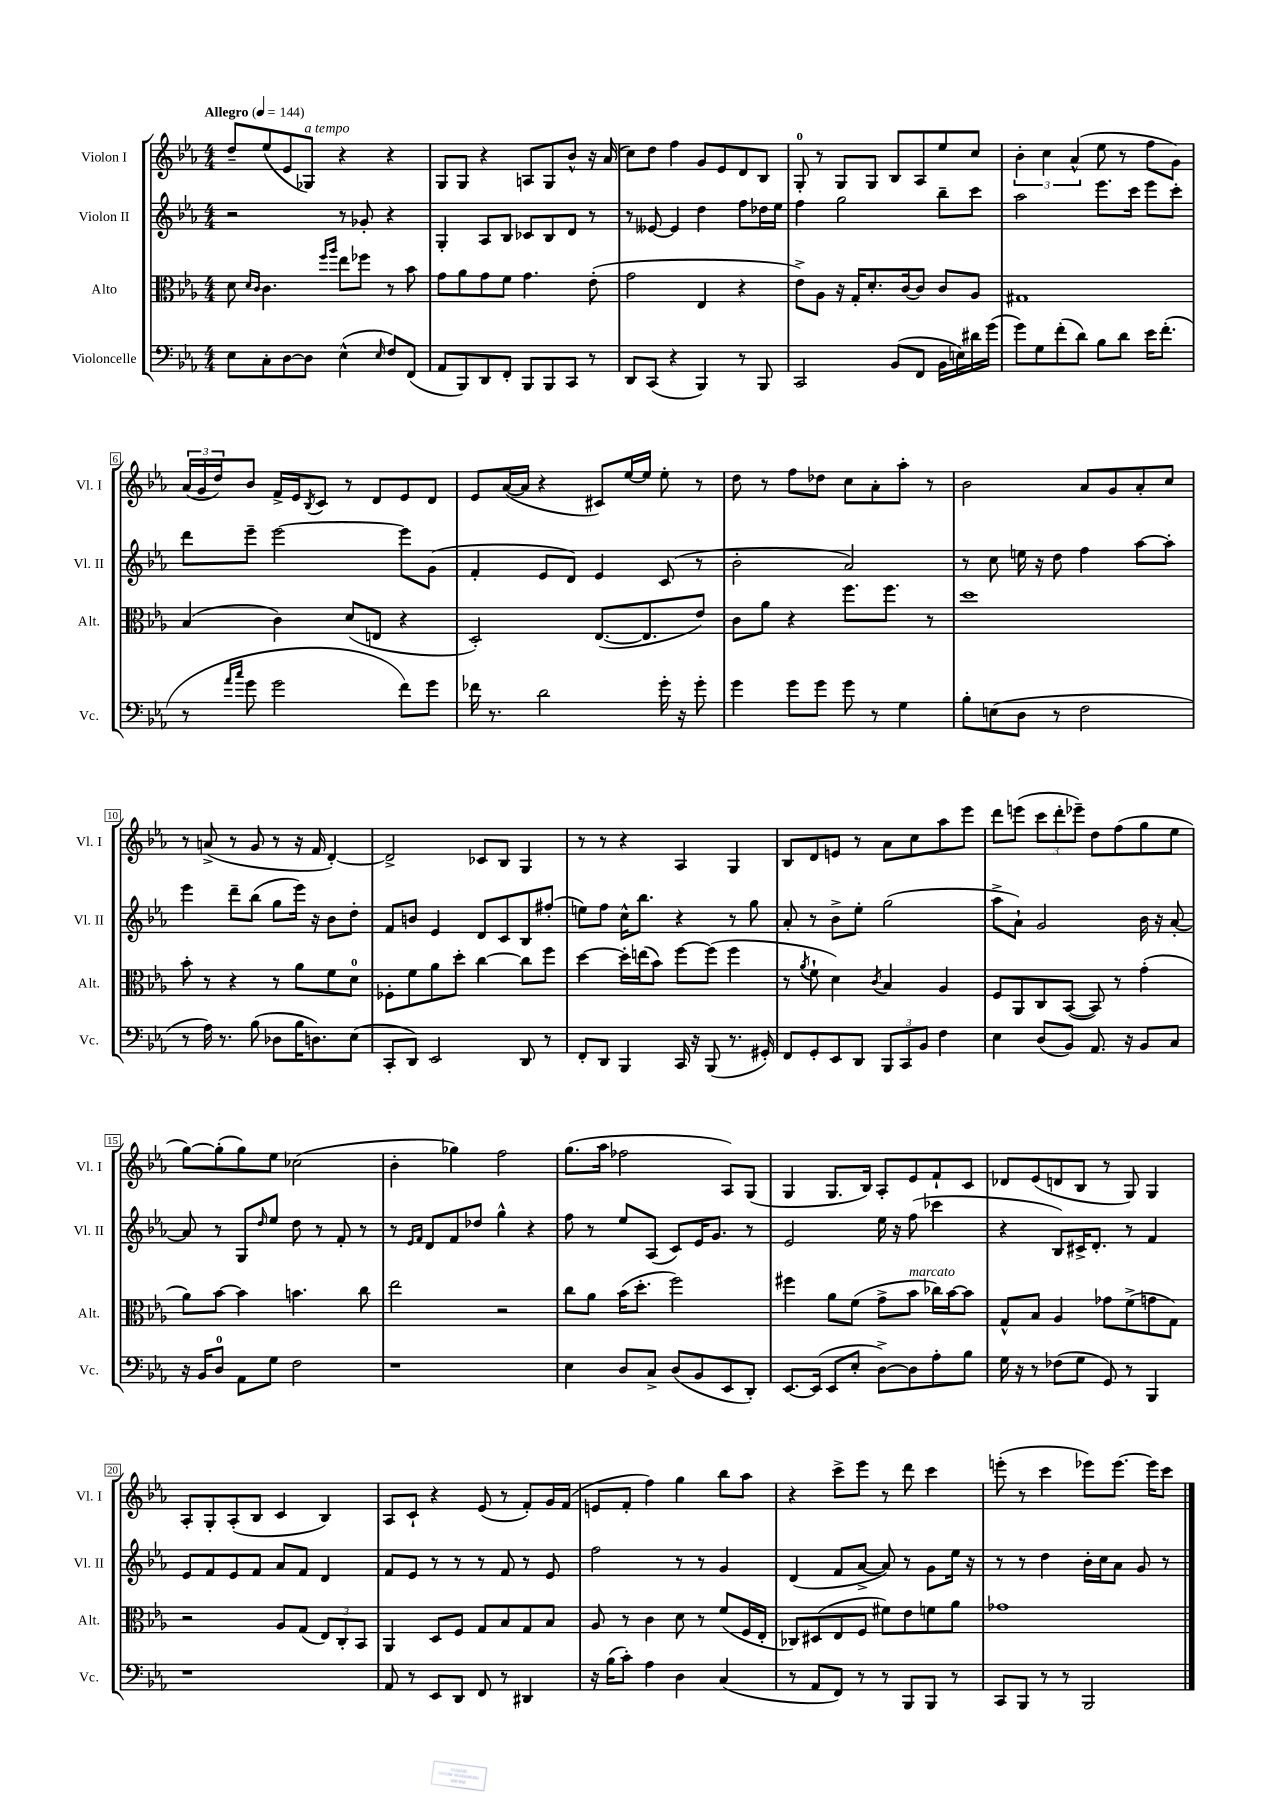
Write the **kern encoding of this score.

**kern	**kern	**kern	**kern
*part4	*part3	*part2	*part1
*staff4	*staff3	*staff2	*staff1
*I"Violoncelle	*I"Alto	*I"Violon II	*I"Violon I
*I'Vc.	*I'Alt.	*I'Vl. II	*I'Vl. I
*clefF4	*clefC3	*clefG2	*clefG2
*k[b-e-a-]	*k[b-e-a-]	*k[b-e-a-]	*k[b-e-a-]
*M4/4	*M4/4	*M4/4	*M4/4
*MM144	*MM144	*MM144	*MM144
=1	=1	=1	=1
!	!	!	!LO:TX:a:B:t=Allegro
8E-\L	8d\	2r	8dd~/L
.	16qqd/LL	.	.
.	16qqc/JJ	.	.
8C'\	4.c\	.	(8ee-/
[8D\	.	.	8e-/
!	!	!	!LO:TX:a:i:t=a tempo
8D\J]	.	.	8G-X/J)
.	16qqff/LL	.	.
.	16qqaa-/JJ	.	.
(4E-^^\	8ee-\L	8r	4r
.	8ff-X\J	8g-X'/	.
16qqE-/	.	.	.
8F/L)	8r	4r	4r
(8FF/J	8b-\	.	.
=2	=2	=2	=2
8AA-/L	8g\L	4G'/	8G/L
8BBB-/)	8a-\	.	8G/J
8DD/	8g\	8A-/L	4r
8FF'/J	8f\J	8B-/J	.
8BBB-/L	4.g\	8c-X/L	8An/L
8BBB-/	.	8B-/	8G/
8CC/J	.	8d/J	8b-^^/J
8r	(8e-'\	8r	16r
.	.	.	(16a-/
=3	=3	=3	=3
8DD/L	2g\	8r	8cc\L)
(8CC/J	.	[8e--X/	8dd\J
4r	.	4e--/]	4ff\
4BBB-/)	4E-/	4dd\	8g/L
.	.	.	8e-/
8r	4r	8ff\L	8d/
8BBB-/	.	16dd-X\L	8B-/J
.	.	16ee-\JJ	.
=4	=4	=4	=4
2CC/	8e-^\L)	4ff\	8G'/
.	8A-\J	.	8r
.	16r	2gg\	8G/L
.	16G'/KL	.	.
.	8.d'/	.	8G/J
(8BB-/L	.	.	8B-/L
.	[16c/k	.	.
8FF/J	8c/J]	.	8A-/
16BB-\LL	8c/L	8bb-~\L	8ee-/
16En\)	.	.	.
16d#X\	8A-/J	8ccc\J	8cc/J
(16g\JJ	.	.	.
=5	=5	=5	=5
8g\L)	1G#X	2aa-\	6b-'\
8G\	.	.	.
.	.	.	6cc\
(8f'\	.	.	.
.	.	.	(6a-^^/
8d\J)	.	.	.
8B-\L	.	8.eee-\L	8ee-\
8d\J	.	.	8r
.	.	16ccc\Jk	.
16e-\KL	.	8eee-\L	8ff\L
(8.f'\J	.	.	.
.	.	8ccc'\J	8g\J)
!!LO:LB:g=z
=6	=6	=6	=6
8r	(4B-/	8ddd\L	(24a-/LL
.	.	.	24g/
.	.	.	24dd/J)
16qqa-/LL	.	.	.
16qqcc/JJ	.	.	.
8g\	.	8eee-~\J	8b-/J
2g\	4c\)	[2eee-\	16f^/LL
.	.	.	16e-/J
.	.	.	8qB-/
.	.	.	8c/J
.	(8d/L	.	8r
.	8En/J	.	8d/L
8f\L)	4r	8eee-\L]	8e-/
8g\J	.	(8g\J	8d/J
=7	=7	=7	=7
16f-X\	2D'/)	4f'/	8e-/L
8.r	.	.	.
.	.	.	([16a-/L
.	.	.	16a-/JJ]
2d\	.	8e-/L	4r
.	.	8d/J)	.
.	([8.E-/L	4e-/	8c#X/L)
.	.	.	[16ee-/L
.	8.E-/]	.	16ee-/JJ]
16g'\	.	(8c/	8ee-'\
16r	.	.	.
8g'\	8e-/J)	8r	8r
=8	=8	=8	=8
4g\	8c\L	2b-'\	8dd\
.	8a-\J	.	8r
8g\L	4r	.	8ff\L
8g\J	.	.	8dd-X\J
8g\	8.ff\L	2a-/)	8cc\L
8r	.	.	8a-'\
.	8.ff\J	.	.
4G\	.	.	8aa-'\J
.	8r	.	8r
=9	=9	=9	=9
8B-'\L	1dd	8r	2b-\
(8En\	.	8cc\	.
8D\J	.	16een\	.
.	.	16r	.
8r	.	8dd\	.
2F\	.	4ff\	8a-/L
.	.	.	8g/
.	.	[8aa-\L	8a-'/
.	.	8aa-'\J]	8cc/J
!!LO:LB:g=z
=10	=10	=10	=10
8r	8b-'\	4eee-\	8r
16A-\)	8r	.	(8an^/
8.r	.	.	.
.	4r	8ddd~\L	8r
(8B-\	.	(8bb-\J	8g/
8D-X\L	8r	8gg\L	8r
16B-\K	8a-\L	16eee-\Jk)	16r
8.Dn\)	.	16r	16f/
.	8f\	8b-\L	[4d'/)
(8E-\J	8d\J	8dd'\J	.
=11	=11	=11	=11
8CC'/L	8F-X'\L	8f/L	2d^/]
8DD/J)	8f\	8bn/J	.
2EE-/	8a-\	4e-/	.
.	8dd'\J	.	.
.	[4cc\	8d/L	8c-X/L
.	.	8c/	8B-/J
8DD/	8cc\L]	8B-/	4G/
8r	8ff\J	(8ff#X'/J	.
=12	=12	=12	=12
8FF'/L	[4dd\	8een\L)	8r
8DD/J	.	8ff\J	8r
4BBB-/	16dd'\LL]	16cc^^\KL	4r
.	(16een\J	8.bb-\J	.
.	8b-\J)	.	.
16CC/	[8ff\L	4r	4A-/
16r	.	.	.
(8BBB-/	(8ff\J]	.	.
8.r	4ff\	8r	4G/
.	.	8gg\	.
16GG#X'/)	.	.	.
=13	=13	=13	=13
8FF/L	8r	8a-'/	8B-/L
.	8qa-/	.	.
8GG'/	8f`\	8r	8d/
8EE-/	4d\)	8b-^\L	8en/J
8DD/J	.	8ee-'\J	8r
.	8qc/	.	.
12BBB-/L	4B-/	(2gg\	8a-\L
12CC/	.	.	.
.	.	.	8cc\
12BB-/J	.	.	.
4F\	4A-/	.	8aa-\
.	.	.	8eee-\J
=14	=14	=14	=14
4E-\	8F/L	8aa-^\L	8ddd\L
.	8AA-/	8a-`\J)	(8eeen\J
(8D/L	8C/	2g/	12ccc\L
.	.	.	12ddd'\
8BB-/J)	([8BB-/J	.	.
.	.	.	12eee-X~\J)
8.AA-/	8BB-/])	.	8dd\L
.	8r	.	(8ff\
16r	.	.	.
8BB-/L	(4g'\	16b-\	8gg\
.	.	16r	.
8C/J	.	[8a-'/	8ee-\J
!!LO:LB:g=z
=15	=15	=15	=15
16r	8a-\L)	8a-/]	[8gg\L)
16BB-/KL	.	.	.
8D/J	[8b-\J	8r	(8gg'\]
8AA-\L	4b-\]	8G/L	8gg\)
.	.	16qqdd/	.
8G\J	.	8ee-/J	8ee-\J
2F\	4.bn\	8dd\	(2cc-X\
.	.	8r	.
.	.	8f'/	.
.	8cc\	8r	.
=16	=16	=16	=16
1r	2ee-\	8r	4b-'\
.	.	16qqe-/LL	.
.	.	16qqf/JJ	.
.	.	8d/L	.
.	.	8f/	4gg-X\)
.	.	8dd-X/J	.
.	2r	4gg^^\	2ff\
.	.	4r	.
=17	=17	=17	=17
4E-\	8cc\L	8ff\	(8.gg\L
.	8a-\J	8r	.
.	.	.	16aa-\Jk
8D/L	(16b-\KL	8ee-/L	2ff-X\
.	8.dd'\J	.	.
8C^/J	.	(8A-/J	.
(8D/L	2ff\)	8c/L)	.
8BB-/	.	16e-/K	.
.	.	8.g/J	.
8EE-/	.	.	8A-/L)
8DD'/J)	.	8r	(8G/J
=18	=18	=18	=18
[8.EE-/L	4ff#X\	2e-/	4G/
(16EE-/Jk]	.	.	.
8EE-/L	8a-\L	.	8.G/L
8E-'/J	(8f\J	.	.
.	.	.	16B-/Jk)
[8D^\L)	8g^\L	16ee-\	8A-'/L
.	.	16r	.
!	!LO:TX:a:i:t=marcato	!	!
8D\]	8b-\J	(8ff\	8e-/
8A-'\	16cc-X\LL)	4ccc-X\	8f`/
.	[16b-\J	.	.
8B-\J	8b-\J]	.	8c/J
=19	=19	=19	=19
16G\	8G^^/L	4r	8d-X/L
16r	.	.	.
8r	8B-/J	.	(8e-/
(8F-X\L	4A-/	8B-/L)	8dn/
8G\J	.	16c#X^/K	8B-/J
.	.	8.d'/J	.
8GG/)	8g-X\L	.	8r
8r	(8f^\	8r	8G/)
4BBB-/	8gn\	4f/	4G/
.	8G\J)	.	.
!!LO:LB:g=z
=20	=20	=20	=20
1r	2r	8e-/L	8A-'/L
.	.	8f/	8G'/
.	.	8e-/	(8A-'/
.	.	8f/J	8B-/J
.	8A-/L	8a-/L	4c/
.	(8G/J	8f/J	.
.	12E-/L)	4d/	4B-/)
.	12C'/	.	.
.	12BB-/J	.	.
=21	=21	=21	=21
8AA-/	4AA-/	8f/L	8A-/L
8r	.	8e-/J	8c`/J
8EE-/L	8D/L	8r	4r
8DD/J	8F/J	8r	.
8FF/	8G/L	8r	(8e-/
8r	8B-/	8f/	8r
4DD#X/	8G/	8r	8f'/L)
.	8B-/J	8e-/	16g/L
.	.	.	(16f/JJ
=22	=22	=22	=22
16r	8A-/	2ff\	8en/L
(16B-\KL	.	.	.
8c'\J)	8r	.	8f'/J
4A-\	4c\	.	4ff\)
4D\	8d\	8r	4gg\
.	8r	8r	.
(4C/	(8f/L	4g/	8bb-\L
.	16F/L	.	8aa-\J
.	16E-'/JJ	.	.
=23	=23	=23	=23
8r	8C-X/L)	(4d/	4r
8AA-/L	(8D#X/	.	.
8FF/J)	8E-/	8f/L	8ccc^\L
8r	8F/J	[8a-^/J	8eee-\J
8r	8f#X\L)	8a-/])	8r
8BBB-/L	8e-\	8r	8ddd\
8BBB-/J	8fn\	8g\L	4ccc\
8r	8a-\J	16ee-\Jk	.
.	.	16r	.
=24	=24	=24	=24
8CC/L	1g-X	8r	(8eeen'\
8BBB-/J	.	8r	8r
8r	.	4dd\	4ccc\
8r	.	.	.
2BBB-/	.	16b-'\LL	8eee-X\L)
.	.	16cc\J	.
.	.	8a-\J	[8.eee-\J
.	.	8g/	.
.	.	.	16eee-\KL]
.	.	8r	8ccc\J
==	==	==	==
*-	*-	*-	*-
